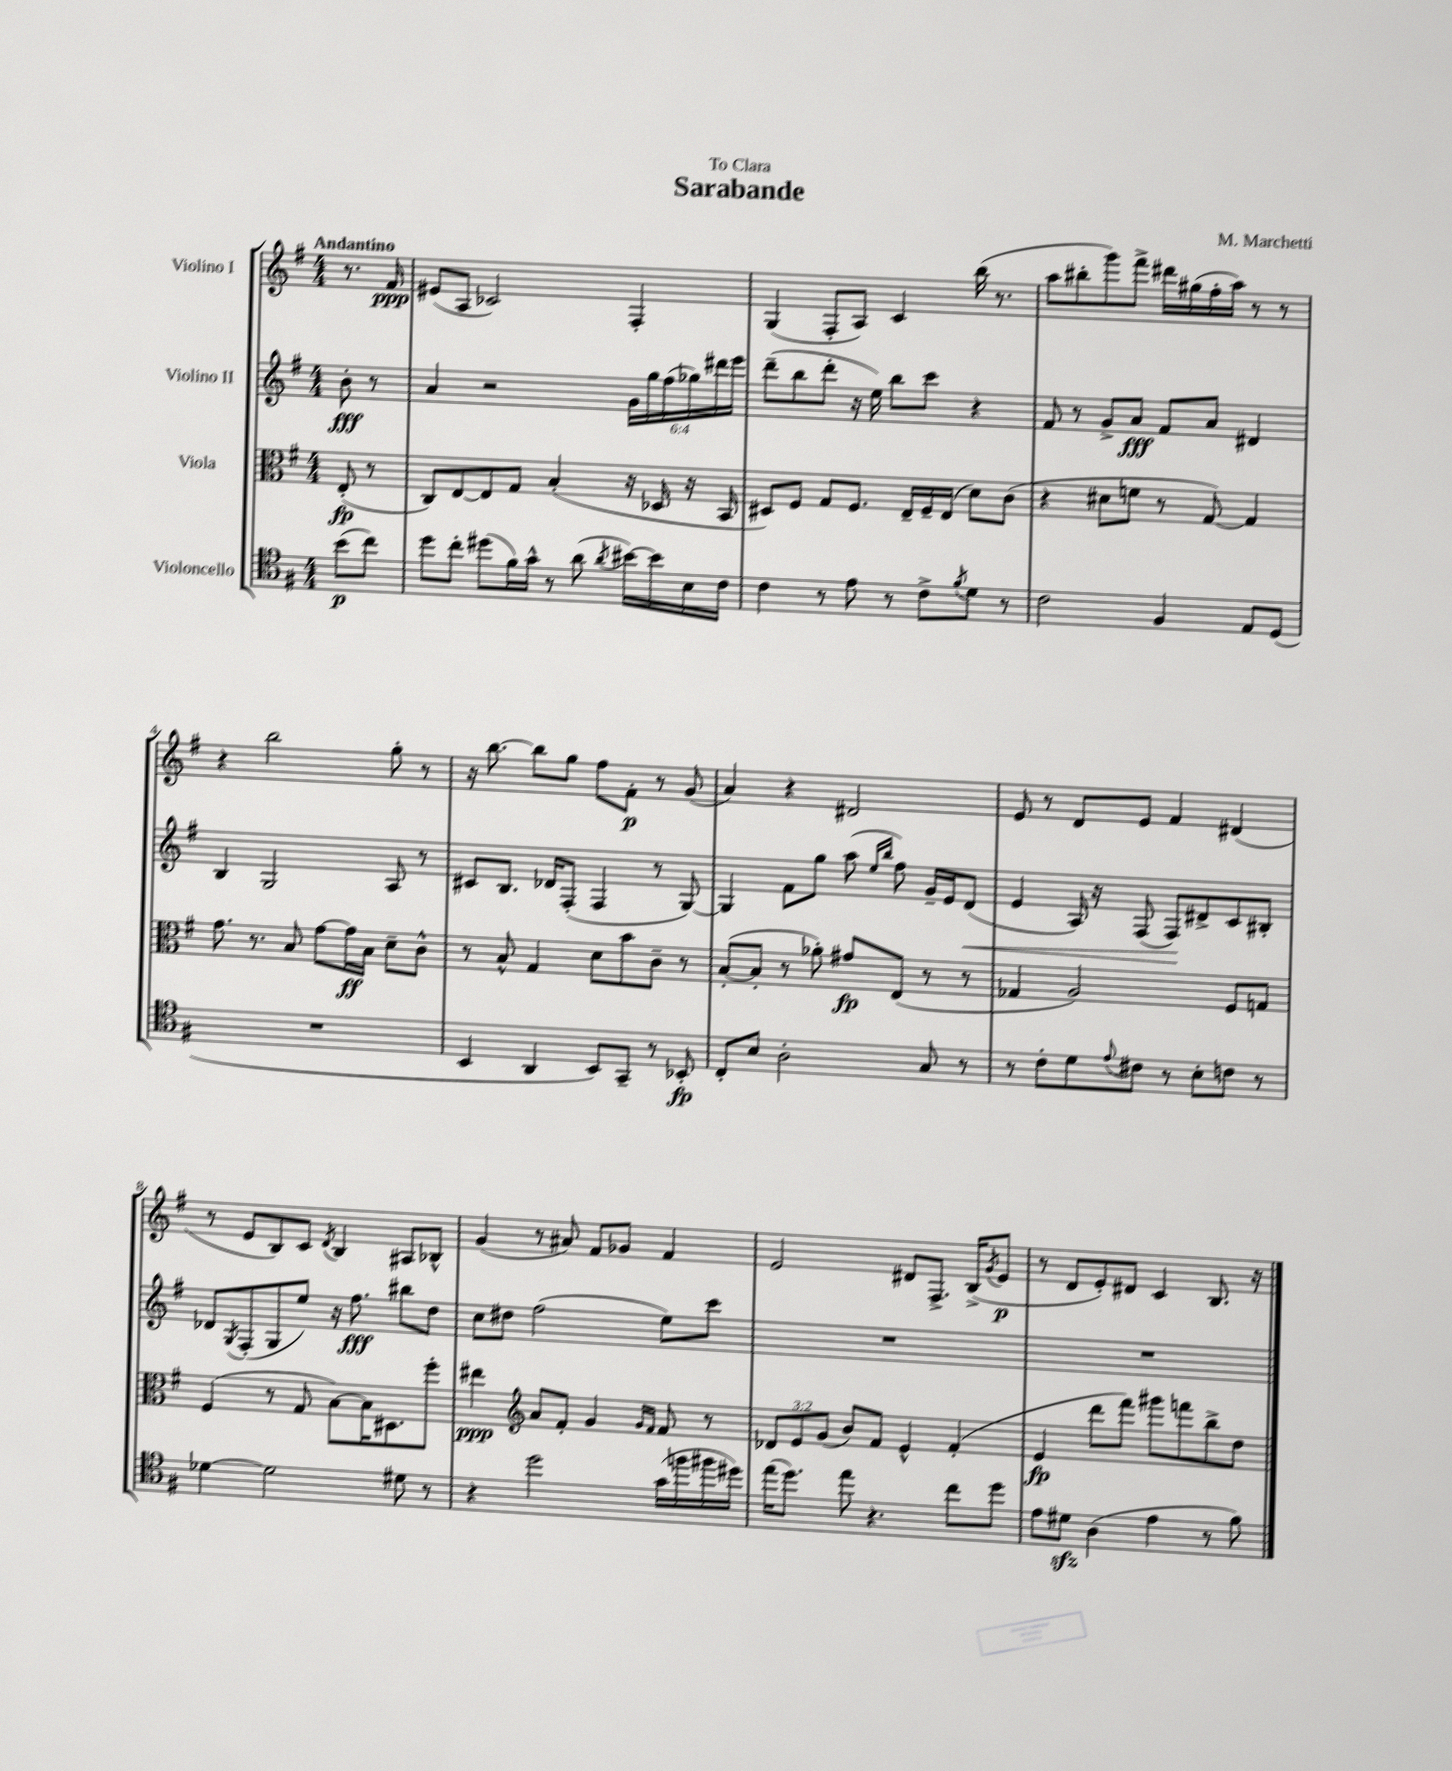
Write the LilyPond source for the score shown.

\header { title = "Sarabande" composer = "M. Marchetti" dedication = "To Clara" }
<<
\new StaffGroup <<
\new Staff = "s0" \with { instrumentName = "Violino I" } {
    \clef treble \key g \major \numericTimeSignature \time 4/4 \partial 4 \tempo "Andantino"
    r8. fis'16\ppp |
    eis'8( a8 ces'2) fis4-. |
    g4( fis8-. a8) c'4 b''16( r8. |
    a''8 bis''8-. g'''8) fis'''8-> dis'''16 gis''16( fis''16-. a''16) r8 r8 |
    r4 b''2 g''8-. r8 |
    r16 b''8.~ b''8 g''8 fis''8 fis'8-.\p r8 g'8( |
    a'4) r4 dis'2 |
    e'8 r8 d'8 e'8 fis'4 dis'4( |
    r8 e'8 b8) c'8 \acciaccatura { d'8 } b4 ais8 bes8-^ |
    g'4( r8 ais'8) fis'8 ges'8 fis'4 |
    e'2 dis'8 fis8.-> b16->( \acciaccatura { g'8 } e'8\p |
    r8 d'8 e'8-.) dis'8 c'4 b8. r16 \bar "|." |
}
\new Staff = "s1" \with { instrumentName = "Violino II" } {
    \clef treble \key g \major \numericTimeSignature \time 4/4 \override Staff.TupletNumber.text = #tuplet-number::calc-fraction-text \partial 4
    b'8-.\fff r8 |
    a'4 r2 \tuplet 6/4 { g'16 g''16 fis''16( ges''16) dis'''16 e'''16 } |
    d'''8--( b''8 d'''8-. r16 e''16) b''8 c'''8 r4 |
    fis'8 r8 g'8-> a'8\fff fis'8 a'8 dis'4 |
    b4 g2 a8 r8 |
    cis'8 b8. des'16 fis8-.( fis4 r8 g8~) |
    g4 fis'8 g''8 a''8( \grace { e''16 b''16 } fis''8) g'16-- e'16 d'8\<( |
    e'4 a16) r16 fis8( fis8\!) dis'8-> c'8 bis8-. |
    des'8 \acciaccatura { g8 } fis8-.( g8 e''8) r16 fis''8.\fff bis''8 d''8 |
    c''8 dis''8 fis''2( e''8) c'''8 |
    R1 |
    R1 \bar "|." |
}
\new Staff = "s2" \with { instrumentName = "Viola" } {
    \clef alto \key g \major \numericTimeSignature \time 4/4 \override Staff.TupletNumber.text = #tuplet-number::calc-fraction-text \partial 4
    e8-.\fp( r8 |
    c8) e8~ e8 g8 b4-.( r16 des16 r16 b,16 |
    dis8) fis8 g8 fis8. e16-- fis16-- e16( d'8) c'8( |
    r4 dis'8 f'8 r8 g8~) g4 |
    g'8. r8. b8 g'8~ g'16\ff b16 d'8-- c'8-^ |
    r8 b8-^ g4 d'8 b'8 c'8-- r8 |
    b8~-.( b8-. r8 aes'8-.) gis'8\fp e8( r8 r8 |
    ges4 a2) fis8 g8 |
    fis4( r8 g8 b8~) b16 dis8. fis''8-. |
    eis''4\ppp \clef treble a'8 fis'8-. g'4 \grace { g'16 fis'16 } fis'8 r8 |
    \tuplet 3/2 { des'8 e'8 g'8( } b'8) fis'8 e'4-^ fis'4-.( |
    e'4\fp d'''8 fis'''8) gis'''8 f'''8 b''8-> d''8 \bar "|." |
}
\new Staff = "s3" \with { instrumentName = "Violoncello" } {
    \clef tenor \key g \major \numericTimeSignature \time 4/4 \partial 4
    b'8\p( c''8) |
    d''8 c''8-. dis''8( fis'16) g'16-^ r8 a'8( \acciaccatura { a'8 } bis'16~) bis'16 b16 c'16 |
    c'4 r8 e'8 r8 c'8-> \acciaccatura { fis'8 } d'8 r8 |
    c'2 fis4 e8 d8( |
    R1 |
    b,4 a,4 b,8) g,8-- r8 bes,8-.\fp |
    c8-. b8 a2-. g8 r8 |
    r8 c'8-. d'8 \appoggiatura { e'8 } cis'8 r8 b8-. c'8 r8 |
    des'4~ des'2 dis'8 r8 |
    r4 d''2 g'16( f''16 fis''16 dis''16) |
    e''16( d''8.) e''8 r4. c''8 d''8 |
    e'8 dis'8\sfz a4( e'4 r8 fis'8) \bar "|." |
}
>>
>>
